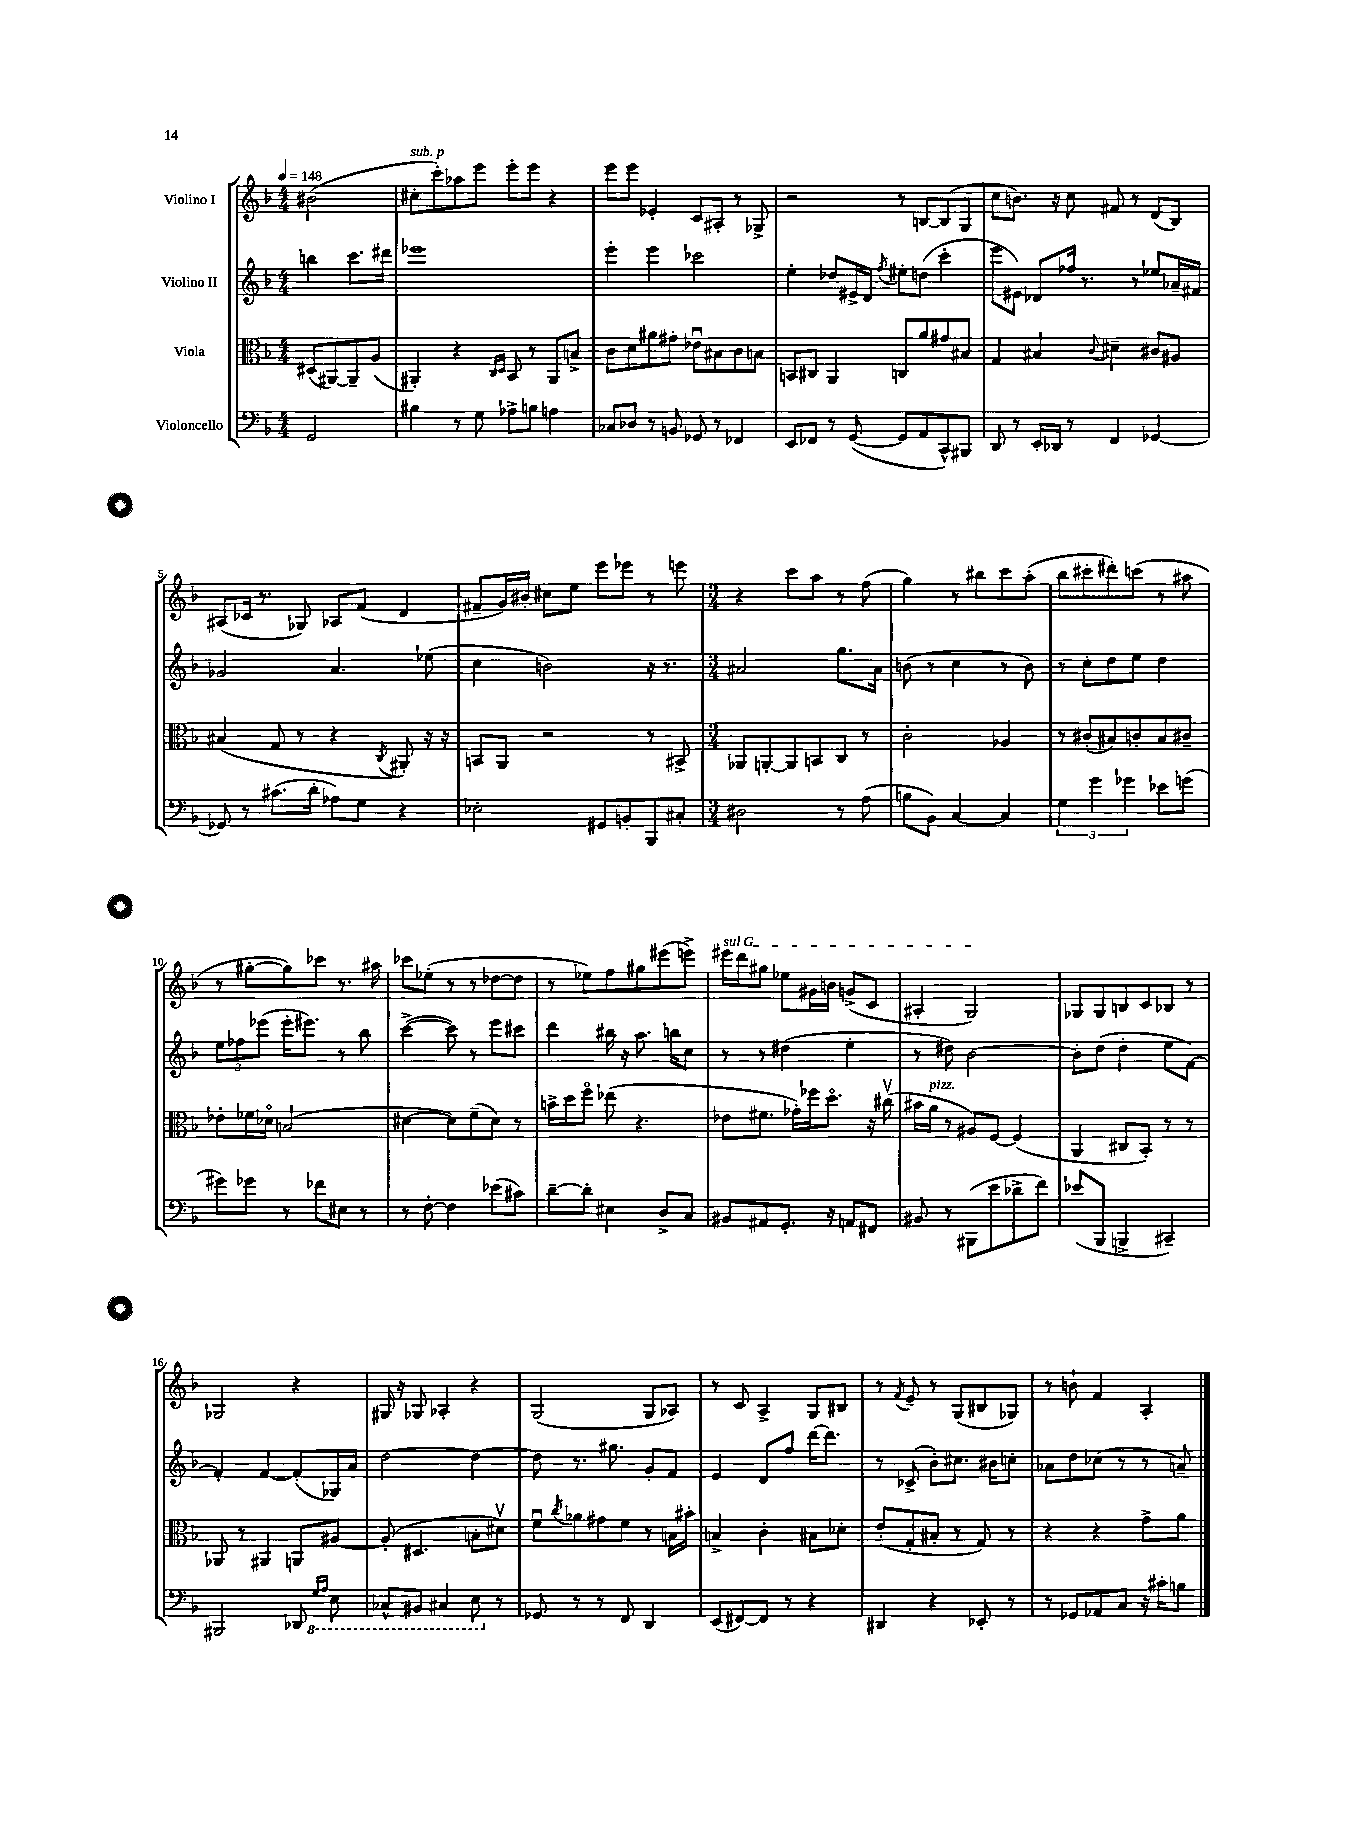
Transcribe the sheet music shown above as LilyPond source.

<<
\new StaffGroup <<
\new Staff = "s0" \with { instrumentName = "Violino I" } {
    \clef treble \key f \major \numericTimeSignature \time 4/4 \partial 2 \tempo 4 = 148
    bis'2( |
    cis''8-.^\markup { \italic "sub. p" } c'''8-.) aes''8 e'''8 e'''8-. e'''8 r4 |
    e'''8 e'''8 ees'4-. c'8 ais8-. r8 ges8-> |
    r2 r8 b8~ b8( g8 |
    c''8 b'8.) r16 c''8 fis'8 r8 d'8( bes8) |
    ais8( ces'16 r8. ges8) aes8 f'8( d'4 |
    fis'8-- g'16) bis'16-. cis''8 e''8 e'''8 ees'''8 r8 e'''8 |
    \numericTimeSignature \time 3/4 r4 c'''8 a''8 r8 f''8( |
    g''4) r8 bis''8 c'''8 a''8-.( |
    bes''8 cis'''8-. dis'''8-.) c'''8( r8 ais''8 |
    r8 gis''8~-. gis''8) ces'''8 r8. ais''16 |
    ces'''8 ees''8-.( r8 r8 des''8~ des''8 |
    r8 ees''8) f''8 gis''8 eis'''8( e'''8->) |
    \once \override TextSpanner.bound-details.left.text = \markup { \italic "sul G" } eis'''16\startTextSpan d'''16 gis''8 ees''8 gis'16 b'16 g'8->( c'8 |
    ais4-. g2\stopTextSpan) |
    ges8 ges8 b8 c'8 bes8 r8 |
    ges2 r4 |
    gis16 r16 ges8 aes4-. r4 |
    g2( g8 aes8) |
    r8 c'8 a4-> g8 bis8 |
    r8 \acciaccatura { f'8 } e'8-- r8 g8( bis8 ges8) |
    r8 b'8-! f'4 a4-. \bar "|." |
}
\new Staff = "s1" \with { instrumentName = "Violino II" } {
    \clef treble \key f \major \numericTimeSignature \time 4/4 \partial 2
    b''4 c'''8. dis'''16 |
    ees'''1 |
    e'''4-. e'''4 ces'''2 |
    e''4-. des''8 eis'16-> d'16 \acciaccatura { f''8 } eis''8-. d''8( c'''4-. |
    e'''8 eis'8) des'8 fes''16 r8. r8 ees''8 aes'16-- fis'16 |
    ges'2 a'4. ees''8( |
    c''4 b'2) r16 r8. |
    \numericTimeSignature \time 3/4 ais'2 g''8. ais'16 |
    b'8( r8 c''4 r8 b'8) |
    r8 c''8-. d''8 e''8 d''4 |
    \tuplet 3/2 { e''8 fes''8 ees'''8( } ees'''16-. eis'''8.) r8 bes''8 |
    c'''4~->( c'''8) r8 e'''8 cis'''8 |
    d'''4 bis''16 r16 a''8. b''16 c''8 |
    r8 r8 dis''4( e''4-. |
    r8 dis''8) bes'2~ |
    bes'8-. d''8( d''4-. e''8 f'8~) |
    f'4-. f'4~ f'8-.( ges16) a'16 |
    d''2~ d''4~ |
    d''8 r8. gis''8. g'8-. f'8 |
    e'4 d'8 f''8 d'''16~ d'''8. |
    r8 ces'8->( bes'8-.) cis''8. bis'16 c''8-. |
    aes'8 d''8 ces''8( r8 r8 a'8--) \bar "|." |
}
\new Staff = "s2" \with { instrumentName = "Viola" } {
    \clef alto \key f \major \numericTimeSignature \time 4/4 \partial 2
    dis8( ais,8~) ais,8-- a8( |
    ais,4-.) r4 \grace { c16 d16 } bes,8 r8 ais,8 b8-> |
    c'8 d'8 ais'8 gis'8-. ees'8\downbow bis8 c'8 b8 |
    b,8 cis8 a,4 c8 a'8 gis'8 bis8 |
    g4 bis4 \appoggiatura { c'8 } dis'4-- cis'8 ais8 |
    bis4( g8 r8 r4 \acciaccatura { c8 } ais,8-.) r16 r16 |
    b,8 a,8 r2 r8 bis,8-> |
    \numericTimeSignature \time 3/4 aes,8 a,8~-. a,8 b,8 c8 r8 |
    c'2-. aes4 |
    r8 cis'8-.( bis8) c'8-. bis8 cis'8-- |
    ees'8-. fes'16 des'16\flageolet b2( |
    dis'4~ dis'8) f'8--( dis'8) r8 |
    b'16-> d''16 f''8\flageolet ees''8( r4. |
    ees'8 fis'8. ges'16-.) fes''16 d''8.\flageolet r16 cis''16\upbow( |
    bis'16 a'16^\markup { \italic "pizz." } r8 ais8) f8~ f4( |
    a,4 cis8 bes,8-.) r8 r8 |
    aes,8 r8 ais,4 a,8 ais8~ |
    ais8-.( dis4. b8-. dis'8\upbow) |
    f'8\downbow \acciaccatura { c''8 } aes'8 gis'8 f'8 r8 b16 bis'16-. |
    b4-> c'4-. bis8 des'8-. |
    e'8-.( g8-. bis8-. r8 g8) r8 |
    r4 r4 g'8-> a'8 \bar "|." |
}
\new Staff = "s3" \with { instrumentName = "Violoncello" } {
    \clef bass \key f \major \numericTimeSignature \time 4/4 \partial 2
    g,2 |
    bis4 r8 g8 aes8-> b8 a4 |
    ces8 des8 r8 b,8 ges,8 r8 fes,4 |
    e,8 fes,8 r8 g,8~( g,8 a,8 c,8-^) bis,,8 |
    d,8 r8 e,16-. des,16 r8 f,4 ges,4~ |
    ges,8 r8 cis'8.( d'16-. aes8) g8 r4 |
    ees2-. gis,8 b,8-. bes,,8 cis8-. |
    \numericTimeSignature \time 3/4 dis2 r8 a8( |
    b8 bes,8) c4~ c4 |
    \tuplet 3/2 { g4 g'4 ges'4 } ees'8 g'8( |
    gis'8) ges'8 r8 fes'8 eis8 r8 |
    r8 f8~-. f4 ees'8( cis'8) |
    d'8~-- d'8-. eis4 d8-> c8 |
    bis,8 ais,8 g,8.-. r16 a,8 fis,8 |
    bis,8 r8 bis,,8( e'8 des'8-> f'8) |
    ees'8( bes,,8 b,,4-> cis,4--) |
    bis,,2 des,8 \ottava #-1 \grace { g,16 a,16 } e,8 |
    ces,8-^ bis,,8 cis,4 e,8 \ottava #0 r8 |
    ges,8 r8 r8 f,8 d,4 |
    e,8( fis,8~) fis,8 r8 r4 |
    dis,4 r4 ees,8-. r8 |
    r8 ges,8 aes,8 c8 r16 cis'16-. b8 \bar "|." |
}
>>
>>
